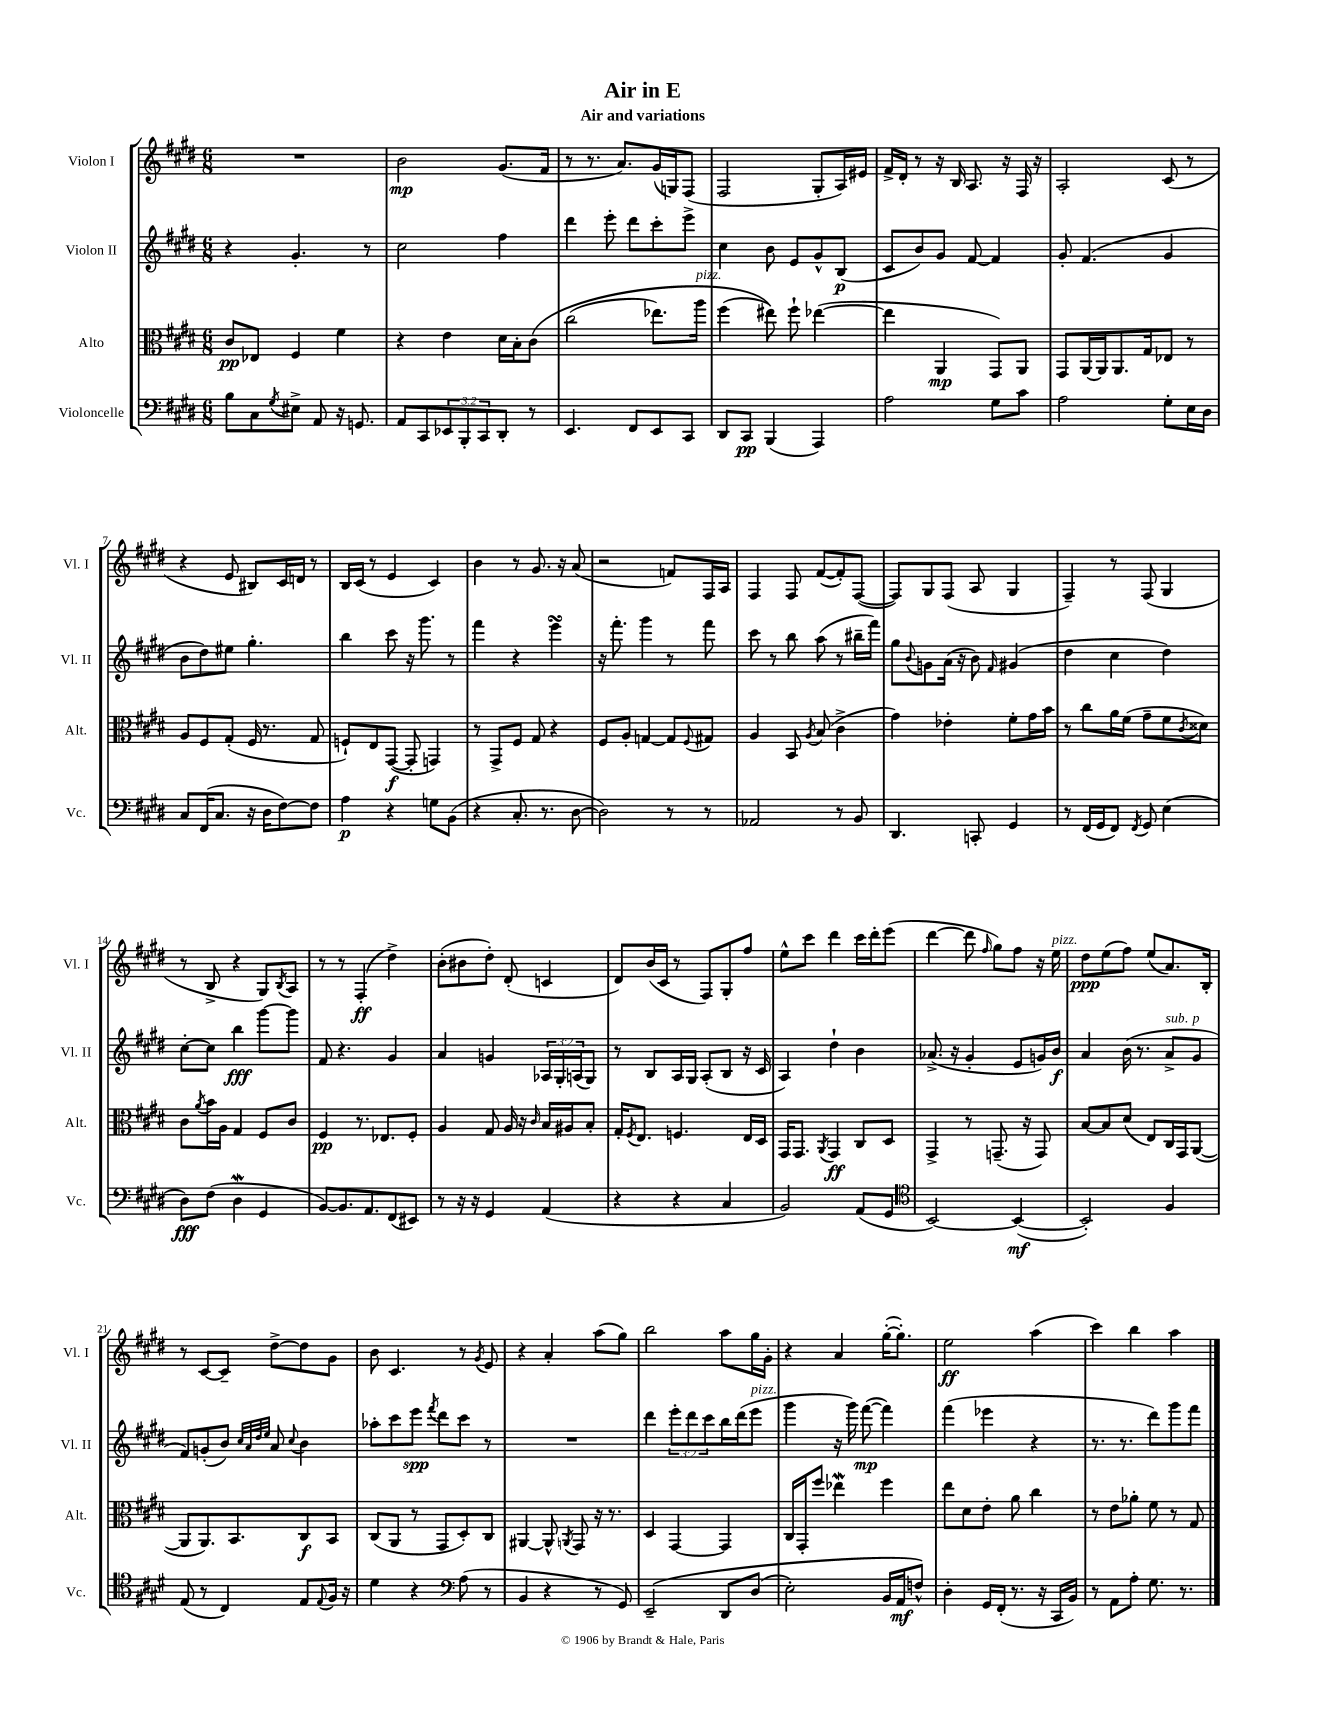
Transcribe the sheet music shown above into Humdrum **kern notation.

**kern	**kern	**kern	**kern
*staff4	*staff3	*staff2	*staff1
*clefF4	*clefC3	*clefG2	*clefG2
*k[f#c#g#d#]	*k[f#c#g#d#]	*k[f#c#g#d#]	*k[f#c#g#d#]
*M6/8	*M6/8	*M6/8	*M6/8
8B	8c#	4r	2.r
8C#	8E-	.	.
8qG#	.	.	.
8E#^	4F#	4.g#'	.
8AA	.	.	.
16r	4f#	.	.
8.GG	.	.	.
.	.	8r	.
=	=	=	=
8AA	4r	2cc#	2b
8CC#	.	.	.
12EE-	4e	.	.
12BBB'	.	.	.
12CC#	.	.	.
8DD#'	16d#	4ff#	(8.g#
.	16B'	.	.
8r	&(8c#	.	.
.	.	.	16f#
=	=	=	=
4.EE	(2cc#	4ddd#	8r
.	.	.	8.r
.	.	8eee'	.
.	.	.	8.a)
8FF#	.	8ddd#	.
8EE	8.ee-)	8ccc#'	(16g#
.	.	.	16G)
8CC#	.	8eee^	(8F#
.	16aa	.	.
=	=	=	=
8DD#	(4ff#	4cc#	2F#
8CC#	.	.	.
(4BBB	8ee#)&)	8b	.
.	8ff#`	8e	.
4AAA)	([4ee-	8g#^^	8G#'
.	.	(8B	16A)
.	.	.	16e#
=	=	=	=
2A	4ee-]	8c#	16f#^
.	.	.	16d#'
.	.	8b)	8r
.	4AA	8g#	16r
.	.	.	16B
.	.	[8f#	8.A
8G#	8GG#)	4f#]	.
.	.	.	16r
8c#	8AA	.	16F#
.	.	.	16r
=	=	=	=
2A	8GG#	8g#'	2A'
.	[16AA	(4.f#	.
.	16AA]	.	.
.	8.AA	.	.
.	16G#	.	.
8G#'	8E-	4g#	(8c#
16E	8r	.	8r
16D#	.	.	.
=	=	=	=
8C#	8A	8b	4r
(16FF#	8F#	8dd#)	.
8.C#	.	.	.
.	(8G#'	8ee#	8e
16r	16F#	4.gg#'	8B#)
16D#	8.r	.	.
[8F#)	.	.	16c#
.	.	.	16d
8F#]	8G#	.	8r
=	=	=	=
4A	8F`)	4bb	16B
.	.	.	(16c#
.	8E	.	8r
4r	([8GG#	8ccc#	4e
.	8GG#']	16r	.
.	.	8.ggg#	.
8G	4GG)	.	4c#)
(8BB	.	8r	.
=	=	=	=
4r	8r	4fff#	4b
.	8GG#^	.	.
8.C#'	8F#	4r	8r
.	8G#	.	8.g#
8.r	.	.	.
.	4r	4eee	.
.	.	.	16r
[8D#	.	.	(8a
=	=	=	=
2D#])	8F#	16r	2r
.	.	8.fff#'	.
.	8A'	.	.
.	[4G	4ggg#	.
8r	8G]	8r	8f)
.	8qqF#	.	.
8r	8G#	8fff#	16F#
.	.	.	16A
=	=	=	=
2AA-	4A	8ccc#	4F#
.	.	8r	.
.	8BB	8bb	8F#
.	8qA	.	.
.	(8B	(8aa	([8f#
8r	4c#^	8r	8f#'])
8BB	.	16bb#~	([8F#
.	.	16fff#)	.
=	=	=	=
4.DD#	4g#)	8gg#	8F#])
.	.	8qqb	.
.	.	8g	8G#
.	4e-'	(16a	(8F#
.	.	16r	.
8CC'	.	8b)	8A
.	.	16qqf#	.
4GG#	8f#'	(4g#	4G#
.	16g#	.	.
.	16b	.	.
=	=	=	=
8r	8r	4dd#	4F#~)
(16FF#	8cc#	.	.
16GG#	.	.	.
8FF#)	16a	4cc#	8r
.	(16f#	.	.
8qFF#	.	.	.
8GG#	8g#~	.	(8F#
(4E	8f#	4dd#)	4G#
.	8qc#	.	.
.	8d##)	.	.
=	=	=	=
8D#)	8c#	[8cc#'	8r
.	8qa	.	.
(8F#	16b	8cc#]	8B^
.	16A	.	.
4D#	4G#	4bb	4r
4GG#	8F#	[8ggg#	8G#)
.	.	.	8qB
.	8c#	8ggg#]	8A
=	=	=	=
[8BB)	4F#	8f#	8r
8.BB]	.	4.r	8r
.	8.r	.	(4F#'
8.AA	.	.	.
.	8.E-	.	.
(8FF#	.	4g#	4dd#^)
8EE#)	8F#'	.	.
=	=	=	=
8r	4A	4a	(8b'
16r	.	.	8b#
16r	.	.	.
4GG#	8G#	4g	8dd#')
.	16A	.	(8d#'
.	16r	.	.
.	16qqc#	.	.
(4AA	16B	24A-	4c
.	.	24G#'	.
.	16A#	.	.
.	.	(24A	.
.	8B'	8G#)	.
=	=	=	=
4r	16G#'	8r	8d#)
.	8qF#	.	.
.	8.E	.	.
.	.	8B	(16b
.	.	.	16c#
4r	4.F	16A	8r
.	.	16G#	.
.	.	(8A'	8F#)
4C#	.	8B	8G#'
.	16E	16r	8ff#
.	16D#	16c#	.
=	=	=	=
2BB)	16GG#	4A)	8ee^^
.	8.GG#	.	.
.	.	.	8ccc#
.	8qAA	.	.
.	4GG#	4dd#`	4ddd#
(8AA	8C#	4b	16ccc#
.	.	.	16ddd#'
8GG#	8D#	.	(8eee
=	=	=	=
*clefC4	*	*	*
[2BB)	4GG#^	(8.a-^	[4ddd#
.	.	16r	.
.	8r	4g#'	8ddd#]
.	.	.	16qqff#
.	(8.GG~	.	8gg#)
(4BB_	.	8e	8ff#
.	16r	.	.
.	8GG)	16g)	16r
.	.	16b	16ee
=	=	=	=
2BB'])	[8B	4a	8dd#
.	8B]	.	(8ee
.	(8d#	(16b	8ff#)
.	.	8.r	.
.	8E)	.	(8ee
4F#	16C#	8a^	8.a)
.	16GG#	.	.
.	([8AA	8g#	.
.	.	.	16B'
=	=	=	=
(8E	8AA]	8f#)	8r
8r	8.AA)	(8g'	[8c#
4C#)	.	8b)	8c#~]
.	8.BB	.	.
.	.	32qqcc#	.
.	.	32qqa	.
.	.	32qqdd#	.
.	.	32qqee	.
.	.	8a	[8dd#^
.	.	8qqcc#	.
8E	8C#	4b	8dd#]
8qqE	.	.	.
16F#	8BB	.	8g#
16r	.	.	.
=	=	=	=
4d#	(8C#	8aa-'	8b
.	8AA	8ccc#	4.c#
4r	8r	8eee	.
.	.	8qfff#	.
.	8GG#	8ddd#	.
*clefF4	*	*	*
(8A	8D#')	8ccc#	8r
.	.	.	8qg#
8r	8C#	8r	8e
=	=	=	=
4BB	[4AA#	2.r	4r
4r	8AA#^^]	.	4a'
.	8qAA	.	.
.	8GG#	.	.
8r	16r	.	(8aa
.	8.r	.	.
8GG#)	.	.	8gg#)
=	=	=	=
&(2EE~	4D#	4ddd#	2bb
.	[4GG#	12eee'	.
.	.	12ddd#	.
.	.	12ccc#	.
8DD#	4GG#]	16bb	8aa
.	.	(16ddd#	.
(8D#	.	8eee	16gg#
.	.	.	16g#'
=	=	=	=
2E')	16C#	4ggg#	4r
.	16GG#'	.	.
.	8ff#	.	.
.	4ee-	16r	4a
.	.	16ggg#)	.
.	.	([8fff#	.
16BB	4ff#	4fff#])	([16gg#'
16AA	.	.	8.gg#'])
8F^^&)	.	.	.
=	=	=	=
4D#'	8ee	(4fff#	2ee
.	8d#	.	.
16GG#	8e'	4eee-	.
(16FF#'	.	.	.
8.r	8a	.	.
.	4cc#	4r	(4aa
16r	.	.	.
16CC#	.	.	.
16BB)	.	.	.
=	=	=	=
8r	8r	8.r	4ccc#)
8AA	8e	.	.
.	.	8.r	.
8A'	8a-'	.	4bb
8.G#	8f#	8ddd#)	.
.	8r	8ggg#	4aa
8.r	.	.	.
.	8G#	8fff#	.
==	==	==	==
*-	*-	*-	*-
